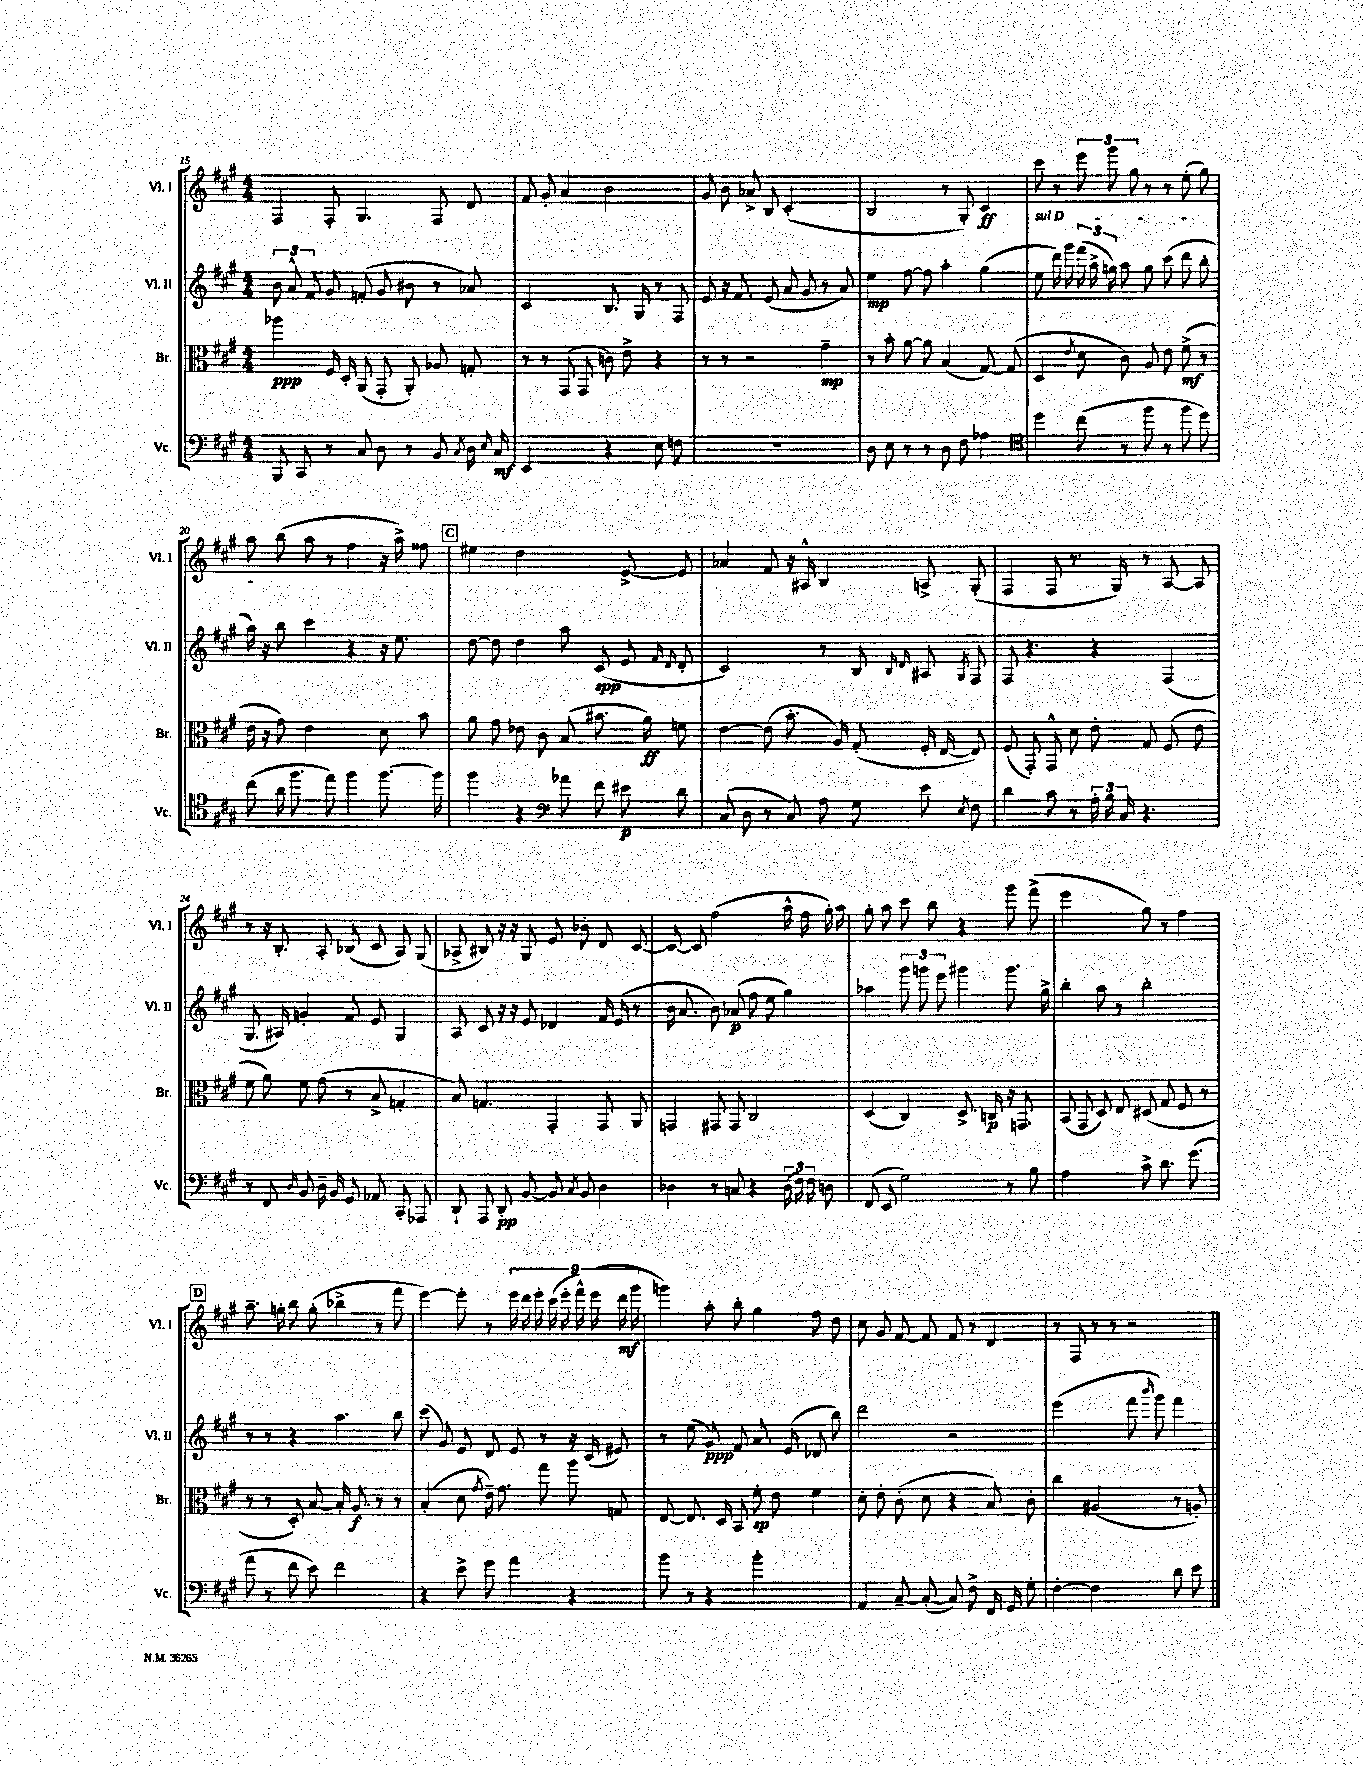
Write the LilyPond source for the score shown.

<<
\new StaffGroup <<
\new Staff = "s0" \with { instrumentName = "Vl. I" shortInstrumentName = "Vl. I" } {
    \clef treble \key a \major \numericTimeSignature \time 4/4
    \autoBeamOff fis4 fis8-. gis4. fis8 d'8 |
    fis'8 gis'8-. a'4 b'2 |
    gis'8 b'8 aes'8-> b8 cis'2-.( |
    b2 r8 gis8-.) cis'4\ff |
    cis'''8 r8 \tuplet 3/2 { e'''8 gis'''8 gis''8 } r8 r8 e''8-.( gis''8) |
    a''8 b''8( a''8 r8 fis''4 r16 a''16->) fisis''8 |
    \mark \markup { \box "C" } eis''4 d''2 e'8~-> e'8 |
    aes'4 fis'8 r16 ais16-^ b4 a8-> gis8-.( |
    fis4 fis8 r8. gis16) r8 a8~ a8 |
    r8 r16 b8.-. a8-. bes8( cis'8 a8) gis8( |
    aes8-> bis8) r16 r16 gis8 e'8 bes'8-. d'8 cis'8~ |
    cis'8~ cis'8 fis''2( a''16-^ fis''16 gis''16-.) a''16 |
    gis''8-. a''8 cis'''8 b''8 r4 gis'''8 fis'''8->( |
    e'''2 gis''8) r8 fis''4 |
    \mark \markup { \box "D" } a''8.-- g''16-. b''8 g''8-.( bes''4-> r8 fis'''8 |
    e'''4~) e'''8-. r8 \tuplet 9/8 { e'''16 d'''16 e'''16-. cis'''16( e'''16-. fis'''16-^) e'''16( d'''16\mf gis'''16 } |
    g'''4) a''8-. b''8-. gis''4 fis''8 d''8 |
    cis''8 gis'8 fis'8~ fis'8 fis'8 r8 d'4 |
    r8 fis8 r8 r8 r2 \bar "|." |
}
\new Staff = "s1" \with { instrumentName = "Vl. II" shortInstrumentName = "Vl. II" } {
    \clef treble \key a \major \numericTimeSignature \time 4/4
    \autoBeamOff \tuplet 3/2 { b'8 a'8-^ fis'8 } gis'8 f'8-.( gis'8 bis'8 r8 aes'8) |
    cis'2 b8. gis16 r8 fis8 |
    e'8 r16 fis'8. e'8( a'8 gis'8 r8 a'8) |
    e''4\mp fis''8~ fis''8 a''4-. gis''4( |
    \once \override TextSpanner.bound-details.left.text = \markup { \italic "sul D" } e''8\startTextSpan d'''16) gis'''16 \tuplet 3/2 { fis'''16( a''16-> g''16) } a''8 g''8 cis'''8( d'''8 b''8-. |
    a''16\stopTextSpan) r16 b''8 cis'''4 r4 r16 e''8. |
    \mark \markup { \box "C" } d''8~ d''8 d''4 a''8 cis'8\spp( e'8 \grace { fis'16 d'16 } d'8-. |
    cis'2) r8 b8 \grace { b16 d'16 } ais8 \acciaccatura { gis8 } fis8 |
    fis8 r4. r4 fis4( |
    gis8. ais16) g'4-. fis'8 e'8 gis4 |
    a8 cis'8 r16 r16 e'8 des'4 fis'16 e'16( r8 |
    b'16 a'8. b'8) aes'8\p( fis''8 e''8 gis''4) |
    aes''4 \tuplet 3/2 { gis'''8 g'''8 e'''8 } gis'''4 gis'''8. gis''16-> |
    b''4-. a''8 r8 b''2-. |
    \mark \markup { \box "D" } r8 r8 r4 a''4. b''8 |
    cis'''8( gis'8) e'8 d'8 e'8 r8 r16 cis'16( eis'8) |
    r8 e''8( gis'8\ppp) fis'8 a'8. e'16( des'8 b''8) |
    d'''2 r2 |
    e'''2( fis'''8 \grace { b'''16 } gis'''8) fis'''4 \bar "|." |
}
\new Staff = "s2" \with { instrumentName = "Br." shortInstrumentName = "Br." } {
    \clef alto \key a \major \numericTimeSignature \time 4/4
    \autoBeamOff aes''4\ppp fis16 d16-. a,8( gis,8-. a,8-.) aes8 g8-. |
    r8 r8 gis,8( gis,8 c'8) e'8-> r4 |
    r8 r8 r2 gis'4--\mp |
    r8 b'8-. a'8~ a'8 b4( gis8~) gis8( |
    d4 \acciaccatura { e'8 } d'8 cis'8) a8 e'8 fis'8->\mf( r8 |
    e'16 r16 gis'8) e'2 d'8 b'8 |
    \mark \markup { \box "C" } a'8 gis'8 ees'8 cis'8 b8( bis'8. a'16\ff) f'8 |
    e'4~ e'8( b'8.-. a16) gis8-.( fis16-. e16~ e8) |
    fis8( gis,8-.) gis,8-^ d'8 e'8-. gis8 fis8( e'8 |
    fis'8 a'8) fis'8 gis'8( r8 b8-> g4-. |
    b8) g4. gis,4-. gis,8 a,8 |
    g,4 gis,8 gis,8 cis2 |
    d4( cis4) d8.-> c16\p r16 g,8. |
    b,8( gis,8 d8) e8 dis8( gis8 fis8 r8 |
    \mark \markup { \box "D" } r8 r8 d8-.) b8~ b16-. a8.\f r8 r8 |
    b4-.( d'8 \acciaccatura { gis'8 } e'16--) gis'8. gis''8 a''8 g8 |
    e8~ e8. d16 b,8 fis'8-.\sp e'8 fis'4 |
    d'8-. e'8-. cis'8-.( d'8 r4 b8) cis'8-. |
    cis''4 ais2( r8 a8-.) \bar "|." |
}
\new Staff = "s3" \with { instrumentName = "Vc." shortInstrumentName = "Vc." } {
    \clef bass \key a \major \numericTimeSignature \time 4/4
    \autoBeamOff b,,8 cis,8 r8 cis8 d8 r8 b,8 \acciaccatura { cis8 } d16 \grace { e16 } cis16\mf |
    e,2 r4 e8 f8 |
    R1 |
    d8 e8 r8 r8 d8 fis8 aes4 |
    \clef tenor d''4 cis''8( r8 fis''8 r8 fis''8 d''8) |
    cis''8( a'16 fis''8. e''8) fis''4 fis''8.~ fis''16 |
    \mark \markup { \box "C" } fis''4 r4 \clef bass aes'8 fis'8 eis'8\p d'8 |
    cis8( d8 r8 cis8) a8 gis8 e'8 \acciaccatura { e8 } fis8 |
    d'4 cis'8 r8 \tuplet 3/2 { a16-. b16 cis16 } r4. |
    r8 fis,8 \grace { d16 } b,8 d16-- b,16 gis,8 aes,8 cis,8-. aes,,8 |
    d,8-! a,,8 d,8-.\pp b,8~ b,8 \acciaccatura { cis8 } b,8 d4 |
    des4 r8 c8 r4 \tuplet 3/2 { des16( fis16) fis16 } d8 |
    fis,8( e,8 gis2) r8 b8 |
    a2 cis'8-> d'8. gis'8.( |
    \mark \markup { \box "D" } a'8 r8 fis'8 e'8) fis'2 |
    r4 e'8-> gis'8 a'4 r4 |
    b'8 r8 r4 b'2-. |
    a,4 cis8~-- cis8~-.( cis8) fis8-> fis,16 gis,16 gis8-. |
    fis4~-. fis2 d'8 e'8 \bar "|." |
}
>>
>>
\layout { \context { \Score currentBarNumber = #15 } }
